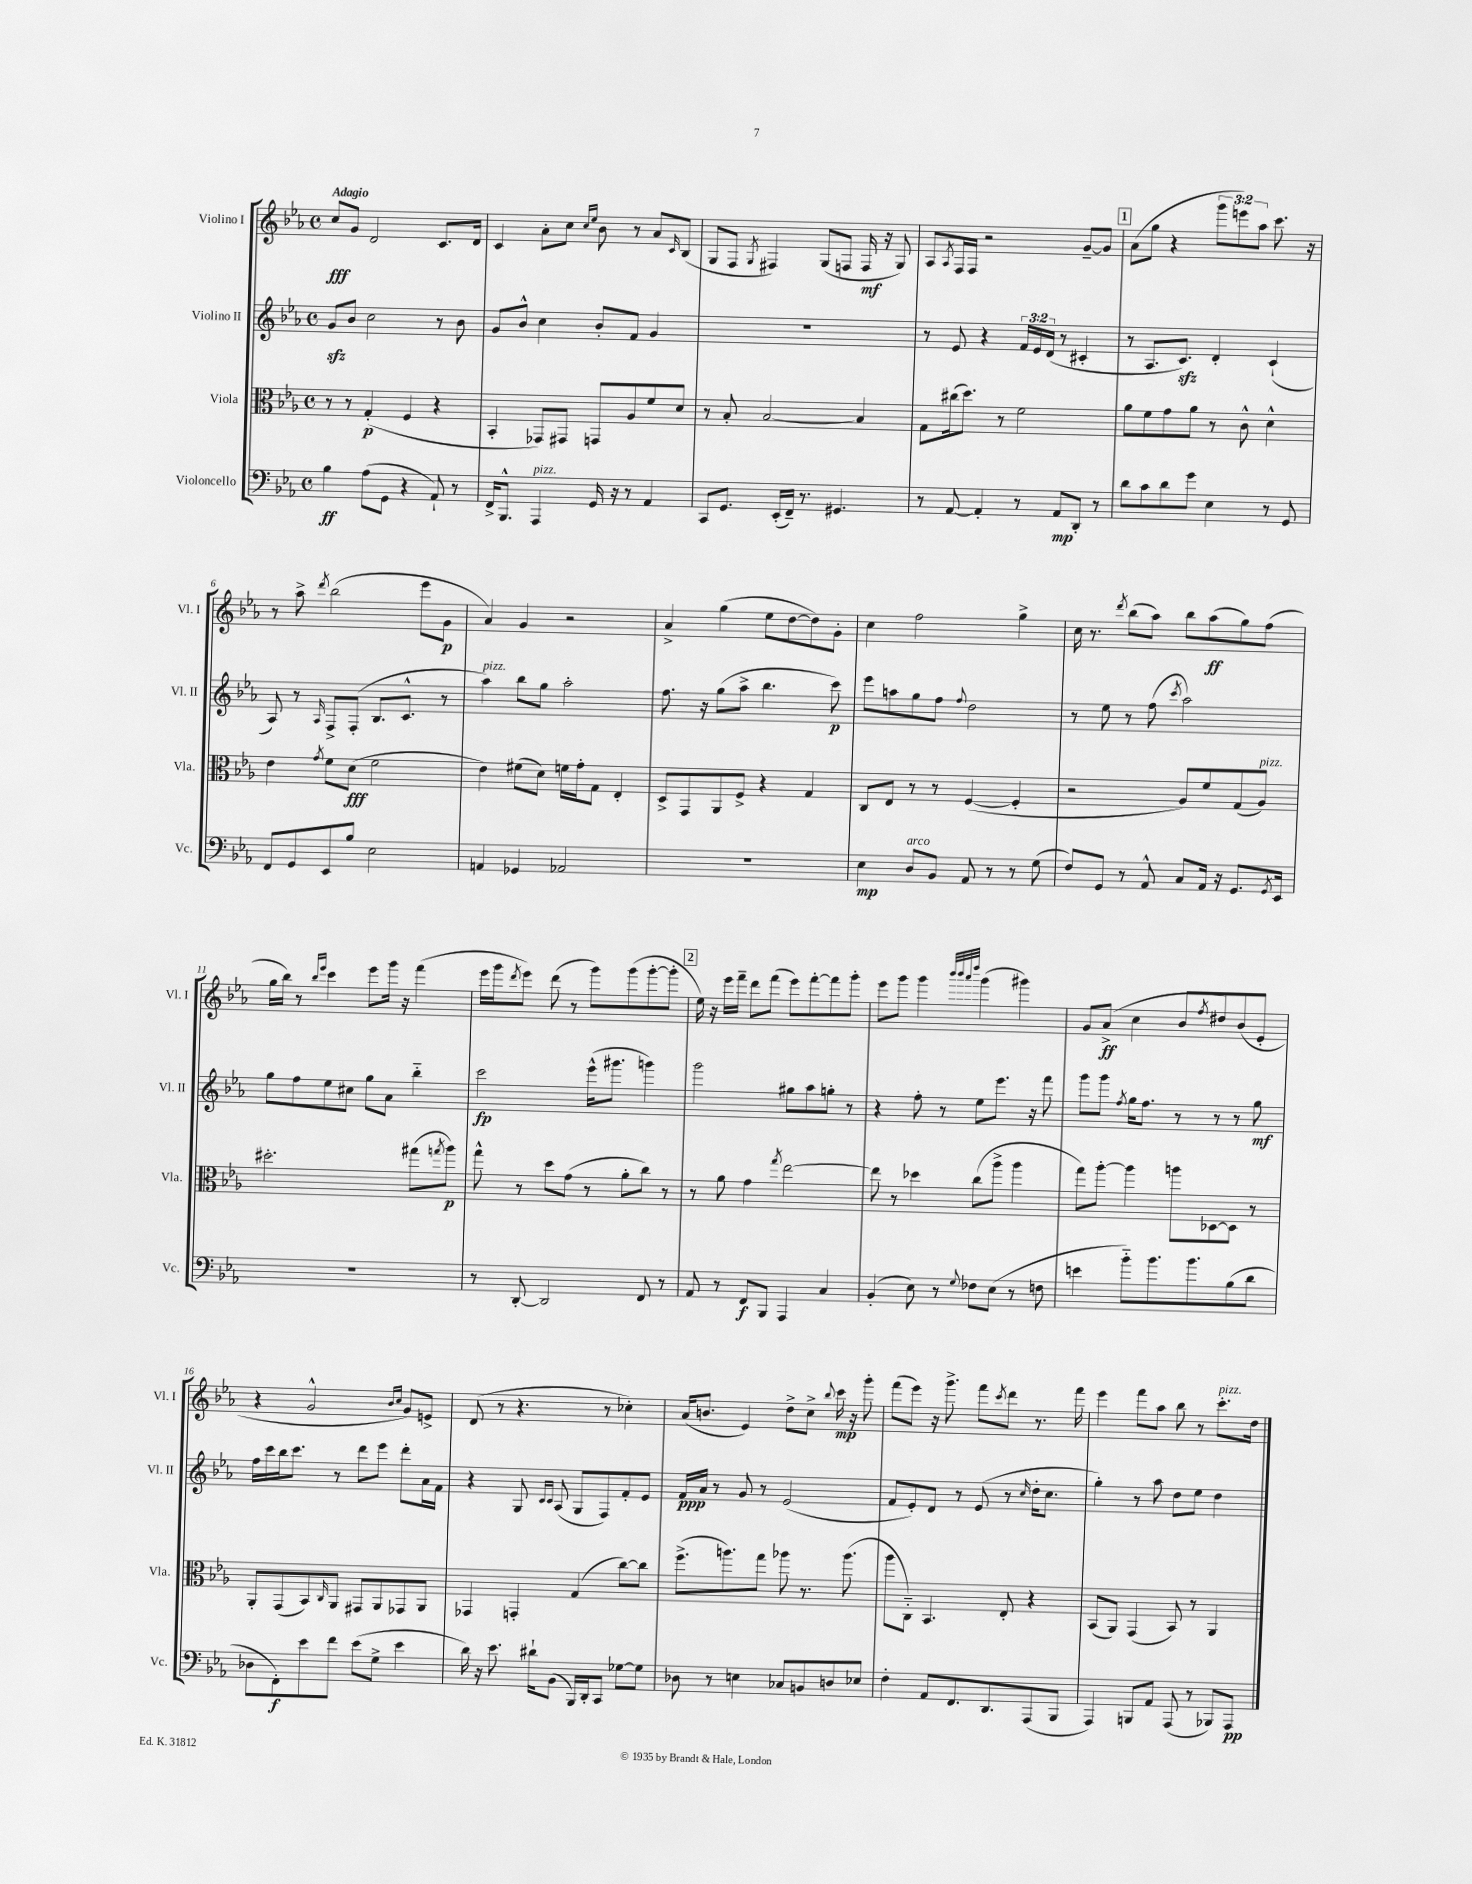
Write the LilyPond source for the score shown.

<<
\new StaffGroup <<
\new Staff = "s0" \with { instrumentName = "Violino I" shortInstrumentName = "Vl. I" } {
    \clef treble \key ees \major \defaultTimeSignature \time 4/4 \override Staff.TupletNumber.text = #tuplet-number::calc-fraction-text \tempo "Adagio"
    c''8\fff g'8 d'2 c'8. d'16 |
    c'4 aes'8-. c''8 \grace { c''16 ees''16 } bes'8 r8 aes'8 \grace { c'16 } bes8( |
    g8 f8 \acciaccatura { g8 } fis4) g8( f8 f16\mf r16 g8) |
    aes8 \acciaccatura { aes8 } f16 f16 r2 g'8~-- g'8 |
    \mark \markup { \box "1" } aes'8( g''8 r4 \tuplet 3/2 { g'''8 e'''8) aes''8 } c'''8. r16 |
    r8 aes''8-> \acciaccatura { d'''8 } bes''2( ees'''8 g'8\p |
    aes'4) g'4 r2 |
    aes'4-> g''4( ees''8 d''8~ d''8) g'8-. |
    c''4 f''2 g''4-> |
    c''16 r8. \acciaccatura { d'''8 } bes''8( aes''8) bes''8 aes''8\ff( g''8) f''8( |
    g''16 bes''16) r8 \grace { bes''16 ees'''16 } c'''4 ees'''8 g'''16 r16 f'''4( |
    ees'''16 g'''16 \acciaccatura { d'''8 } ees'''8) d'''8( r8 g'''8) g'''8( g'''8~-. g'''8-. |
    \mark \markup { \box "2" } ees''16) r16 ees'''16 f'''16-- d'''8 f'''8( ees'''8) f'''8~-. f'''8 g'''8-. |
    ees'''8 g'''8 g'''4 \grace { bes'''32 bes'''32 aes'''32 d''''32 } g'''4( gis'''4) |
    g'8 aes'8->\ff( c''4 bes'8 \acciaccatura { f''8 } dis''8) bes'8( ees'8-. |
    r4 g'2-^ \grace { bes'16 c''16 } g'8) e'8-> |
    d'8( r8 r4. r8 ces''4-.) |
    aes'16( b'8. ees'4) d''8-> c''8-> \appoggiatura { bes''8 } c'''16\mp r16 g'''8-. |
    f'''8( ees'''8) r16 g'''8.-> f'''8 \acciaccatura { c'''8 } d'''8 r8. f'''16 |
    ees'''4 f'''8 aes''8 bes''8 r8 c'''8.-.^\markup { \italic "pizz." } d''16 \bar "|." |
}
\new Staff = "s1" \with { instrumentName = "Violino II" shortInstrumentName = "Vl. II" } {
    \clef treble \key ees \major \defaultTimeSignature \time 4/4 \override Staff.TupletNumber.text = #tuplet-number::calc-fraction-text
    g'8\sfz bes'8 c''2 r8 bes'8 |
    g'8 bes'8-^ c''4 bes'8-. f'8 g'4 |
    R1 |
    r8 ees'8 r4 \tuplet 3/2 { f'16 ees'16 d'16( } r8 cis'4-. |
    \mark \markup { \box "1" } r8 aes8. c'8.\sfz) d'4-. c'4-!( |
    aes8) r8 \grace { aes16 } f8-> f8-.( bes8. c'8.-^ r8 |
    aes''4^\markup { \italic "pizz." }) bes''8 g''8 aes''2-. |
    f''8. r16 g''8( aes''8-> bes''4. c'''8\p) |
    ees'''8 a''8 g''8 f''8 \appoggiatura { f''8 } d''2 |
    r8 ees''8 r8 f''8( \acciaccatura { c'''8 } aes''2) |
    g''8 f''8 ees''8 cis''8 g''8 aes'8 bes''4-_ |
    c'''2\fp ees'''16-^( gis'''8. g'''4) |
    \mark \markup { \box "2" } g'''2 gis''8 aes''8 g''8-. r8 |
    r4 f''8-. r8 ees''8 ees'''8. r16 f'''8 |
    g'''8 g'''8 \acciaccatura { f''8 } g''16 f''8. r8 r8 r8 g''8\mf |
    f''16 c'''16 bes''16 c'''8. r8 d'''8 ees'''8 d'''8-. aes'16 f'16 |
    r4 g8 \grace { c'16 c'16 } aes8( g8 f8) f'8-. ees'8 |
    f'16\ppp aes'16 r8 g'8 r8 ees'2( |
    f'8 ees'8-.) d'8 r8 ees'8( r8 \grace { c''16 } d''16-. c''8. |
    g''4-.) r8 aes''8 d''8 ees''8 d''4 \bar "|." |
}
\new Staff = "s2" \with { instrumentName = "Viola" shortInstrumentName = "Vla." } {
    \clef alto \key ees \major \defaultTimeSignature \time 4/4
    r8 r8 g4-.\p( f4 r4 |
    bes,4-. ges,8) gis,8 g,8 aes8 f'8 d'8 |
    r8 bes8-. bes2~ bes4 |
    g8 cis''16( d''8.) r8 f'2 |
    \mark \markup { \box "1" } aes'8 f'8 g'8 aes'8 r8 c'8-^ d'4-^ |
    ees'4 \acciaccatura { g'8 } f'8 d'8\fff( f'2 |
    ees'4) fis'8( d'8) f'16 g'16-. g8 ees4-. |
    d8-> g,8 aes,8 f8-> r4 g4 |
    c8 ees8 r8 r8 f4~( f4-. |
    r2 aes8) f'8 g8( aes8^\markup { \italic "pizz." }) |
    dis''2.-. gis''8( \acciaccatura { g''8 } aes''8\p) |
    g''8-^ r8 d''8 g'8( r8 aes'8-. c''8) r8 |
    \mark \markup { \box "2" } r8 aes'8 g'4 \acciaccatura { g''8 } ees''2~ |
    ees''8 r8 des''4 c''8( aes''8-> aes''4 |
    g''8) aes''8~-. aes''4 a''8 des8~ des8 r8 |
    aes,8-. g,8( bes,8) \grace { c16 } aes,8 gis,8 aes,8 ges,8 aes,8 |
    ges,4 g,4-. g4( c''8~) c''8 |
    f''8.->( a''8.) g''8 aes''8 r8. aes''8.( |
    aes''8 c8-_) bes,4. ees8-. r4 |
    bes,8( aes,8) g,4( bes,8) r8 aes,4 \bar "|." |
}
\new Staff = "s3" \with { instrumentName = "Violoncello" shortInstrumentName = "Vc." } {
    \clef bass \key ees \major \defaultTimeSignature \time 4/4
    bes4\ff aes8( g,8 r4 aes,8-!) r8 |
    f,16-> bes,,8.-^ aes,,4^\markup { \italic "pizz." } g,16 r16 r8 aes,4 |
    c,8 g,8. ees,16-.( f,16--) r8. gis,4. |
    r8 aes,8~ aes,4-. r8 aes,8\mp d,8-. r8 |
    \mark \markup { \box "1" } d'8 c'8 d'8 g'8 ees4 r8 g,8 |
    f,8 g,8 ees,8 bes8 ees2 |
    a,4 ges,4 aes,2 |
    R1 |
    ees4\mp d8^\markup { \italic "arco" } bes,8 aes,8 r8 r8 g8( |
    f8) g,8 r8 aes,8-^ c8 aes,16 r16 g,8. \acciaccatura { g,8 } ees,16 |
    R1 |
    r8 d,8~-. d,2 f,8 r8 |
    \mark \markup { \box "2" } aes,8 r8 f,8\f bes,,8 aes,,4 c4 |
    bes,4-.( ees8) r8 \appoggiatura { g8 } fes8 ees8( r8 f8 |
    e'4 bes'8-_) bes'8. bes'8. bes8( d'8 |
    des8 f,8-.\f) ees'8 f'8 ees'8( g8-> ees'4 |
    d'16) r16 ees'8. dis'16-! bes,8( bes,,16) d,16-. c,8 ges8~ ges8 |
    des8 r8 e4 ces8 b,8 d8 ees8 |
    f4-. aes,8 f,8. d,8. aes,,8( bes,,8 |
    aes,,4) b,,8 aes,8 aes,,8( r8 bes,,8) aes,,8\pp \bar "|." |
}
>>
>>
